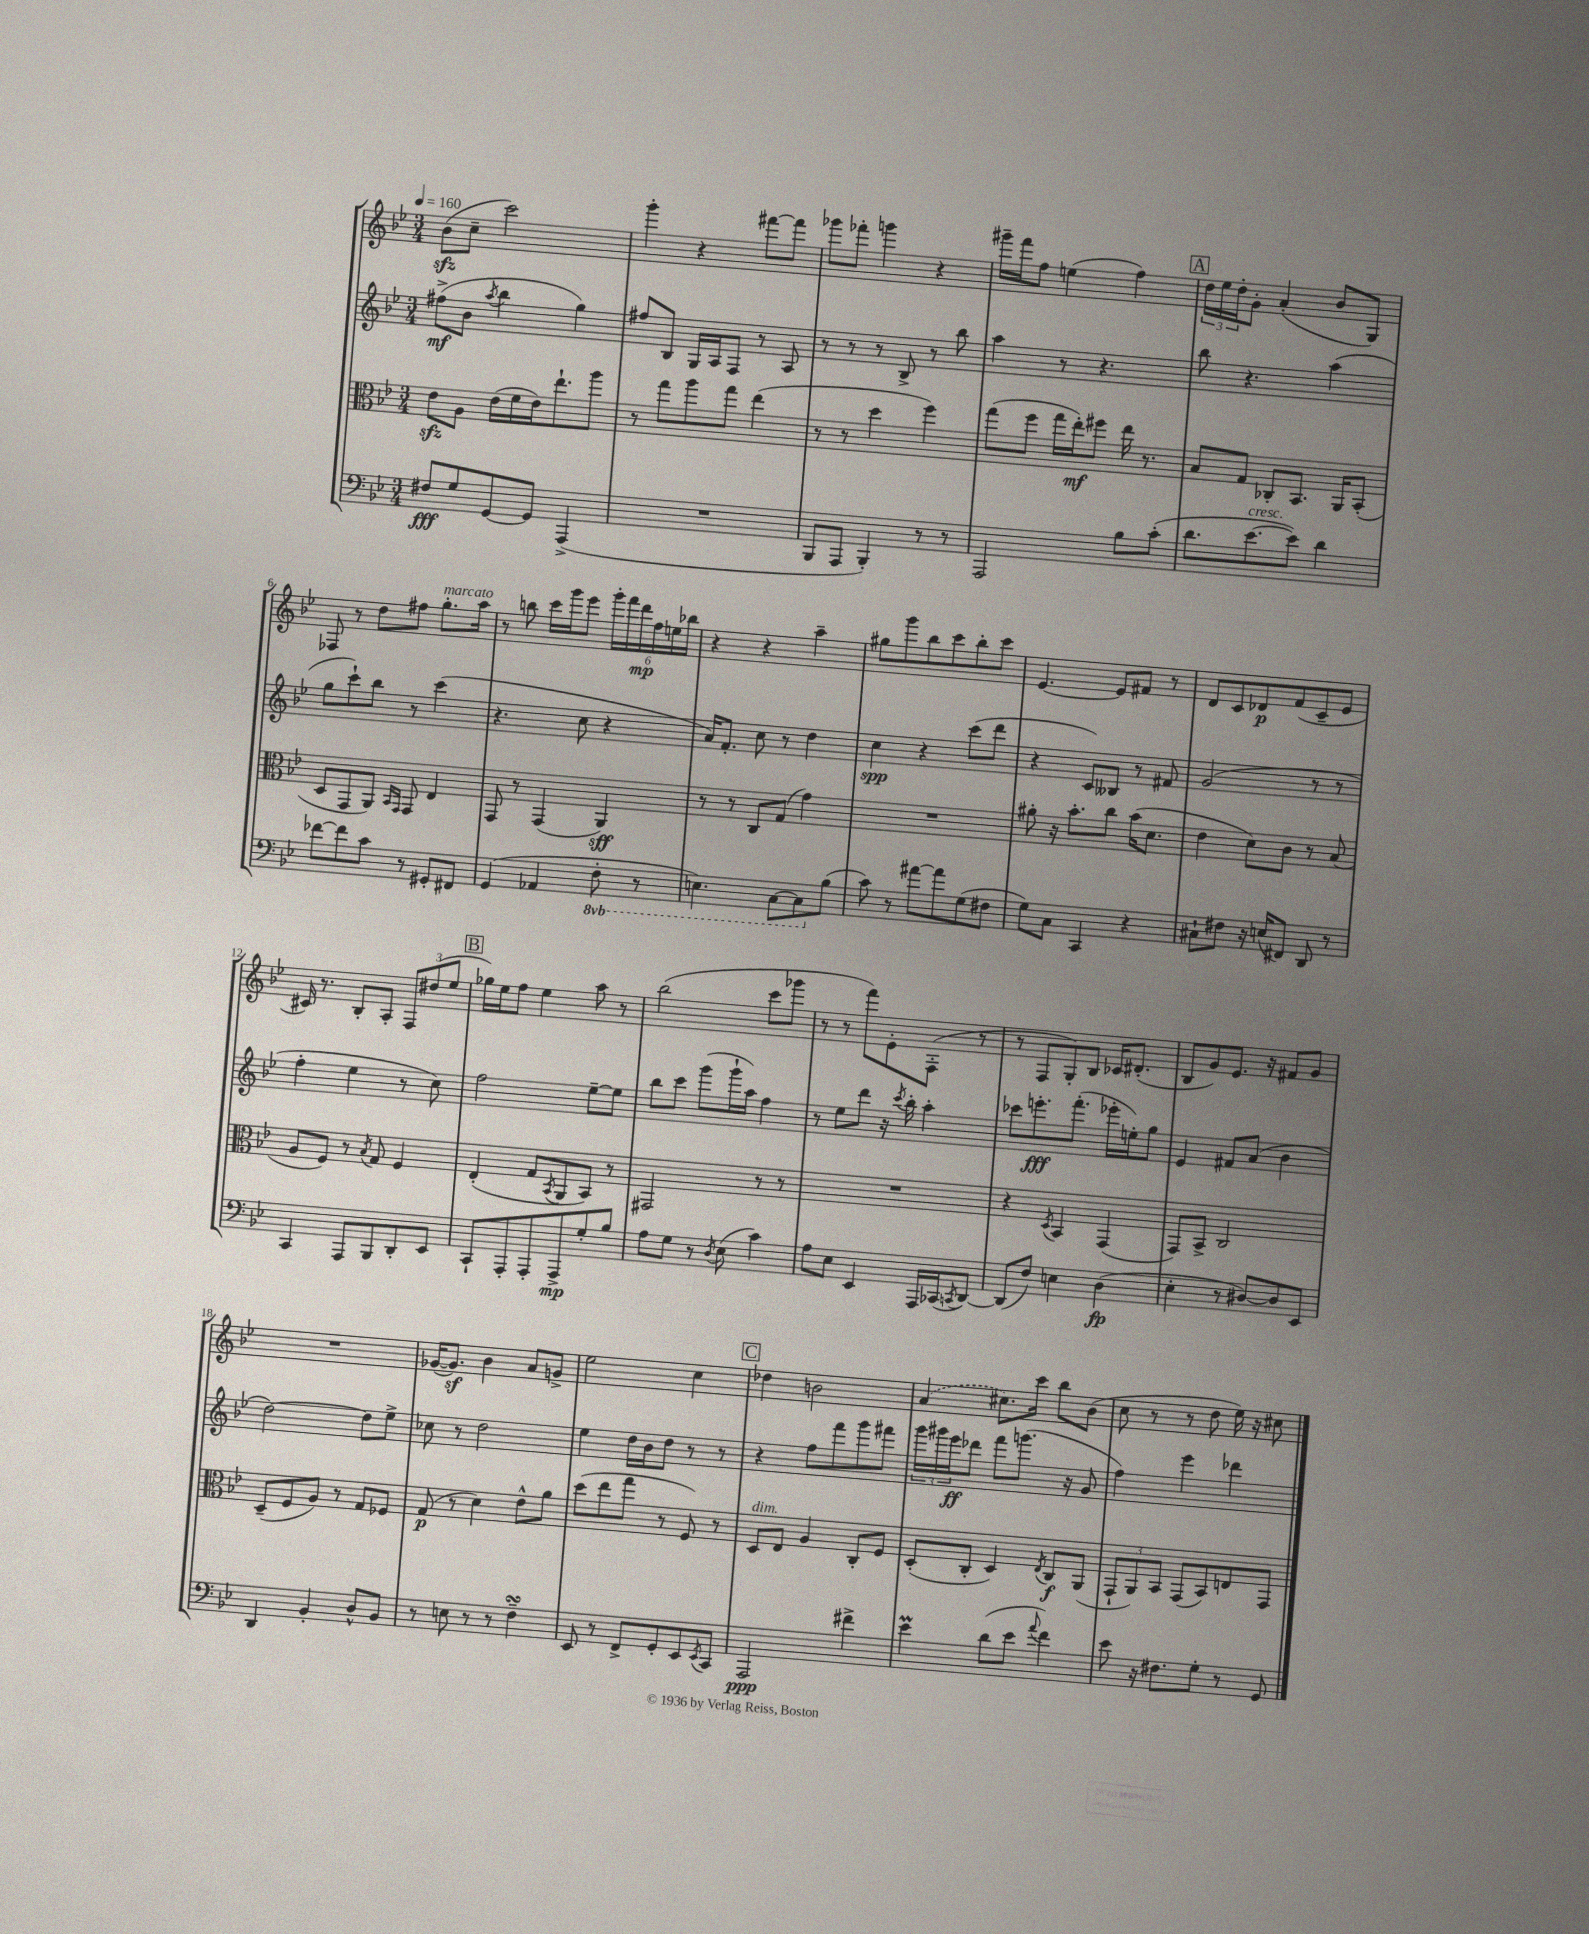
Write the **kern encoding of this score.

**kern	**dynam	**kern	**dynam	**kern	**dynam	**kern	**dynam
*part4	*part4	*part3	*part3	*part2	*part2	*part1	*part1
*staff4	*staff4	*staff3	*staff3	*staff2	*staff2	*staff1	*staff1
*clefF4	*	*clefC3	*	*clefG2	*	*clefG2	*
*k[b-e-]	*	*k[b-e-]	*	*k[b-e-]	*	*k[b-e-]	*
*M3/4	*	*M3/4	*	*M3/4	*	*M3/4	*
*MM160	*	*MM160	*	*MM160	*	*MM160	*
=1	=1	=1	=1	=1	=1	=1	=1
8F#X/L	fff	8e-zz\L	.	(8ff#X^\L	mf	(8b-zz\L	.
8G/	.	8A\J	.	8b-\J	.	8cc~\J	.
.	.	.	.	8qaa/	.	.	.
[8GG/	.	(16e-\LL	.	4bb-\	.	2ccc\)	.
.	.	16f\	.	.	.	.	.
8GG/J]	.	16e-\J)	.	.	.	.	.
.	.	8.ee-`\	.	.	.	.	.
(4AAA^/	.	.	.	4gg\)	.	.	.
.	.	8aa\J	.	.	.	.	.
=2	=2	=2	=2	=2	=2	=2	=2
2.r	.	8r	.	8ff#X/L	.	4ggg'\	.
.	.	8gg\L	.	8B-/J	.	.	.
.	.	8aa\	.	16G/LL	.	4r	.
.	.	.	.	16A/J	.	.	.
.	.	8gg\J	.	8F/J	.	.	.
.	.	(4ee-\	.	8r	.	[8fff#X\L	.
.	.	.	.	8A/	.	8fff#\J]	.
=3	=3	=3	=3	=3	=3	=3	=3
8BBB-/L	.	8r	.	8r	.	8ggg-X\L	.
8AAA/J	.	8r	.	8r	.	8fff-X'\J	.
4BBB-'/)	.	4dd\	.	8r	.	4gggn\	.
.	.	.	.	8B-^/	.	.	.
8r	.	4ff\)	.	8r	.	4r	.
8r	.	.	.	8bb-\	.	.	.
=4	=4	=4	=4	=4	=4	=4	=4
2AAA/	.	(8gg\L	.	4aa\	.	16ggg#X~\LL	.
.	.	.	.	.	.	16fff\J	.
.	.	8ff\J	.	.	.	8ff\J	.
.	.	16gg\LL	.	8r	.	(4een\	.
.	.	16ee-'\J)	mf	.	.	.	.
.	.	8ff#X\J	.	4.r	.	.	.
8B-\L	.	16ee-\	.	.	.	4ff\)	.
.	.	8.r	.	.	.	.	.
(8c'\J	.	.	.	.	.	.	.
!!LO:REH:place=s1:t=A
=5	=5	=5	=5	=5	=5	=5	=5
8.d\L	.	8B-/L	.	8bb-\	.	24dd\LL	.
.	.	.	.	.	.	24ee-\	.
.	.	.	.	.	.	24dd'\J	.
.	.	8G/J	.	4.r	.	8g'\J	.
!LO:TX:a:i:t=cresc.	!	!	!	!	!	!	!
[8.e-\	.	.	.	.	.	.	.
.	.	8C-X'/L	.	.	.	(4a'/	.
8e-\J])	.	8.BB-/J	.	.	.	.	.
4d\	.	.	.	(4aa\	.	8b-/L	.
.	.	16AA/KL	.	.	.	.	.
.	.	(8BB-'/J	.	.	.	8G/J)	.
!!LO:LB:g=z
=6	=6	=6	=6	=6	=6	=6	=6
[8f-X\L	.	8D/L	.	8gg\L	.	8F-X/	.
8f-\]	.	8GG/	.	8ccc`\)	.	8r	.
8c\J	.	8AA/J)	.	8bb-\J	.	8dd\L	.
.	.	16qqBB-/LL	.	.	.	.	.
.	.	16qqGG/JJ	.	.	.	.	.
8r	.	8GG/	.	8r	.	8ff#X\J	.
!	!	!	!	!	!	!LO:TX:a:i:t=marcato	!
8GG#X'/L	.	4E-/	.	(4ccc\	.	8.gg'\L	.
8FF#X/J	.	.	.	.	.	.	.
.	.	.	.	.	.	16aa\Jk	.
=7	=7	=7	=7	=7	=7	=7	=7
(4GG/	.	8GG/	.	4.r	.	8r	.
.	.	8r	.	.	.	8bbn\	.
4AA-X/	.	(4GG/	.	.	.	16ccc\LL	.
.	.	.	.	.	.	16ggg\J	.
.	.	.	.	8cc\	.	8eee-\J	.
*8ba	*	*	*	*	*	*	*
8FF'\	.	4AA/)	sff	4r	.	24ggg'\LL	.
.	.	.	.	.	.	24fff\	.
.	.	.	.	.	.	24ddd\	mp
8r	.	.	.	.	.	24ff\	.
.	.	.	.	.	.	24een\	.
.	.	.	.	.	.	24bb-X\JJ	.
=8	=8	=8	=8	=8	=8	=8	=8
4.EEn\)	.	8r	.	16a/KL)	.	4r	.
.	.	.	.	8.f'/J	.	.	.
.	.	8r	.	.	.	.	.
.	.	8C/L	.	8cc\	.	4r	.
[8CC\L	.	(8G/J	.	8r	.	.	.
8CC\]	.	4g\)	.	4dd\	.	4aa~\	.
*X8ba	*	*	*	*	*	*	*
(8B-\J	.	.	.	.	.	.	.
=9	=9	=9	=9	=9	=9	=9	=9
8c\)	.	2.r	.	4cc\	spp	8gg#X\L	.
8r	.	.	.	.	.	8ggg\	.
[8a#X\L	.	.	.	4r	.	8bb-\	.
8a#\]	.	.	.	.	.	8ccc\	.
(8G\	.	.	.	(8ccc\L	.	8bb-'\	.
8F#X\J	.	.	.	8ddd\J	.	8ccc\J	.
=10	=10	=10	=10	=10	=10	=10	=10
8G\L)	.	8a#X'\	.	4r	.	[4.e-/	.
8C\J	.	16r	.	.	.	.	.
.	.	8.b-'\L	.	.	.	.	.
4CC/	.	.	.	8c/L)	.	.	.
.	.	8cc\J	.	8B--X/J	.	8e-/L]	.
4r	.	(16b-\KL	.	8r	.	8f#X/J	.
.	.	8.d\J	.	.	.	.	.
.	.	.	.	8f#X/	.	8r	.
=11	=11	=11	=11	=11	=11	=11	=11
8C#X`\L	.	4e-\	.	(2g/	.	8d/L	.
8F#X\J	.	.	.	.	.	8c/	.
16r	.	8d\L)	.	.	.	8d-X/	p
(16En/KL	.	.	.	.	.	.	.
8FF#X/J)	.	8c\J	.	.	.	(8f/	.
8DD/	.	8r	.	8r	.	8c~/	.
8r	.	(8B-/	.	8r	.	8e-/J	.
!!LO:LB:g=z
=12	=12	=12	=12	=12	=12	=12	=12
4CC/	.	8A/L	.	4ff'\	.	16c#X/)	.
.	.	.	.	.	.	8.r	.
.	.	8F/J)	.	.	.	.	.
8AAA/L	.	8r	.	4ee-\	.	8B-'/L	.
.	.	8qB-/	.	.	.	.	.
8BBB-/	.	8G/	.	.	.	8A'/J	.
8DD'/	.	4F/	.	8r	.	12F/L	.
.	.	.	.	.	.	(12dd#X/	.
8EE-/J	.	.	.	8cc\)	.	.	.
.	.	.	.	.	.	12ee-/J	.
!!LO:REH:place=s1:t=B
=13	=13	=13	=13	=13	=13	=13	=13
8CC`/L	.	(4E-'/	.	2ff\	.	16gg-X\LL)	.
.	.	.	.	.	.	16ee-\J	.
8AAA'/	.	.	.	.	.	8ff\J	.
8AAA'/	.	8G/L	.	.	.	4ee-\	.
.	.	8qBB-/	.	.	.	.	.
8AAA^/	mp	8AA/	.	.	.	.	.
8G'/	.	8BB-/J)	.	[8ee-~\L	.	8aa\	.
8B-/J	.	8r	.	8ee-\J]	.	8r	.
=14	=14	=14	=14	=14	=14	=14	=14
8A\L	.	2GG#X/	.	8bb-\L	.	(2bb-\	.
8G\J	.	.	.	8ccc\J	.	.	.
8r	.	.	.	(8ggg\L	.	.	.
8qD/	.	.	.	.	.	.	.
(8E-\	.	.	.	16ggg`\L	.	.	.
.	.	.	.	16aa\JJ)	.	.	.
4c\)	.	8r	.	4ff\	.	8ccc\L	.
.	.	8r	.	.	.	8ggg-X\J	.
=15	=15	=15	=15	=15	=15	=15	=15
8A\L	.	2.r	.	8r	.	8r	.
8E-\J	.	.	.	8ee-\L	.	8r	.
4EE-/	.	.	.	8ddd\J	.	8fff\L)	.
.	.	.	.	16r	.	8e-'\	.
.	.	.	.	8qccc/	.	.	.
.	.	.	.	16bb-'\	.	.	.
16AAA/LL	.	.	.	4aa'\	.	(8F'\J	.
(16CC-X/J	.	.	.	.	.	.	.
8qCCn/	.	.	.	.	.	.	.
[8DD/J)	.	.	.	.	.	8r	.
=16	=16	=16	=16	=16	=16	=16	=16
(8DD/L]	.	4r	.	8ccc-X\L	.	8r	.
8F/J)	.	.	.	8.eeen'\	fff	8F/L	.
.	.	8qD/	.	.	.	.	.
4En\	.	4BB-/	.	.	.	8G'/)	.
.	.	.	.	(8.fff'\J	.	.	.
.	.	.	.	.	.	8B-/J	.
(4D\	fp	(4GG/	.	16eee-X'\LL	.	16c-X/KL	.
.	.	.	.	16een'\J)	.	(8.d#X'/J	.
.	.	.	.	8gg\J	.	.	.
=17	=17	=17	=17	=17	=17	=17	=17
4E-'\	.	8GG/L)	.	4e-/	.	8B-/L	.
.	.	8BB-^/J	.	.	.	8g/)	.
8r	.	2C/	.	8f#X/L	.	8.e-/J	.
[8D#X/L)	.	.	.	(8a/J	.	.	.
.	.	.	.	.	.	16r	.
8D#/]	.	.	.	4b-\	.	8f#X/L	.
8EE-/J	.	.	.	.	.	8g/J	.
!!LO:LB:g=z
=18	=18	=18	=18	=18	=18	=18	=18
4DD/	.	(8D~/L	.	[2dd\)	.	2.r	.
.	.	8F/	.	.	.	.	.
4BB-'/	.	8A/J)	.	.	.	.	.
.	.	8r	.	.	.	.	.
8D^^/L	.	8G/L	.	8dd\L]	.	.	.
8BB-/J	.	8F-X/J	.	8ee-^\J	.	.	.
=19	=19	=19	=19	=19	=19	=19	=19
8r	.	(8G/	p	8cc-X\	.	([16g-X/KL	.
.	.	.	.	.	.	8.g-z/J])	.
8En\	.	8r	.	8r	.	.	.
8r	.	4d\)	.	2dd\	.	4b-\	.
8r	.	.	.	.	.	.	.
4FsSSS~\	.	8e-^^\L	.	.	.	8a/L	.
.	.	8a\J	.	.	.	8gn^/J	.
=20	=20	=20	=20	=20	=20	=20	=20
8EE-/	.	(8dd\L	.	4ee-\	.	2ee-\	.
8r	.	8ee-\	.	.	.	.	.
8FF^/L	.	8gg\J	.	16dd\LL	.	.	.
.	.	.	.	16b-\J	.	.	.
8GG'/	.	8r	.	8dd\J	.	.	.
8EE-/	.	8F/)	.	8r	.	4cc\	.
8qEE-/	.	.	.	.	.	.	.
8CC/J	.	8r	.	8r	.	.	.
!!LO:REH:place=s1:t=C
=21	=21	=21	=21	=21	=21	=21	=21
!	!	!LO:TX:a:i:t=dim.	!	!	!	!	!
2AAA/	ppp	8D/L	.	4r	.	4dd-X\	.
.	.	8E-/J	.	.	.	.	.
.	.	4A/	.	8ff\L	.	2bn\	.
.	.	.	.	8fff\	.	.	.
4f#X^\	.	8C'/L	.	8ggg\	.	.	.
.	.	8F/J	.	8fff#X\J	.	.	.
=22	=22	=22	=22	=22	=22	=22	=22
4e-M\	.	(8D'/L	.	24ggg\LL	.	(4a/	.
.	.	.	.	24ggg#X\	.	.	.
.	.	.	.	24eee-\J	ff	.	.
.	.	8C'/J	.	8ddd-X\J	.	.	.
(8d\L	.	4D/)	.	8fff\L	.	8.cc#X\L)	.
8e-\J	.	.	.	(8.gggn\J	.	.	.
.	.	.	.	.	.	16ccc\Jk	.
8qqa/	.	8qE-/	.	.	.	.	.
4f\)	.	8C/L	f	.	.	8bb-\L	.
.	.	.	.	16r	.	.	.
.	.	(8AA/J	.	8g/	.	(8b-\J	.
=23	=23	=23	=23	=23	=23	=23	=23
8e-\	.	12GG`/L	.	4ff\)	.	8cc\	.
.	.	12AA/)	.	.	.	.	.
16r	.	.	.	.	.	8r	.
.	.	12BB-/J	.	.	.	.	.
8.F#X\L	.	.	.	.	.	.	.
.	.	(8GG/L	.	4eee-\	.	8r	.
8G'\J	.	8BB-/)	.	.	.	8dd\	.
8r	.	8En/	.	4ddd-X\	.	16ee-\)	.
.	.	.	.	.	.	16r	.
8GG/	.	8GG/J	.	.	.	8cc#X\	.
==	==	==	==	==	==	==	==
*-	*-	*-	*-	*-	*-	*-	*-
